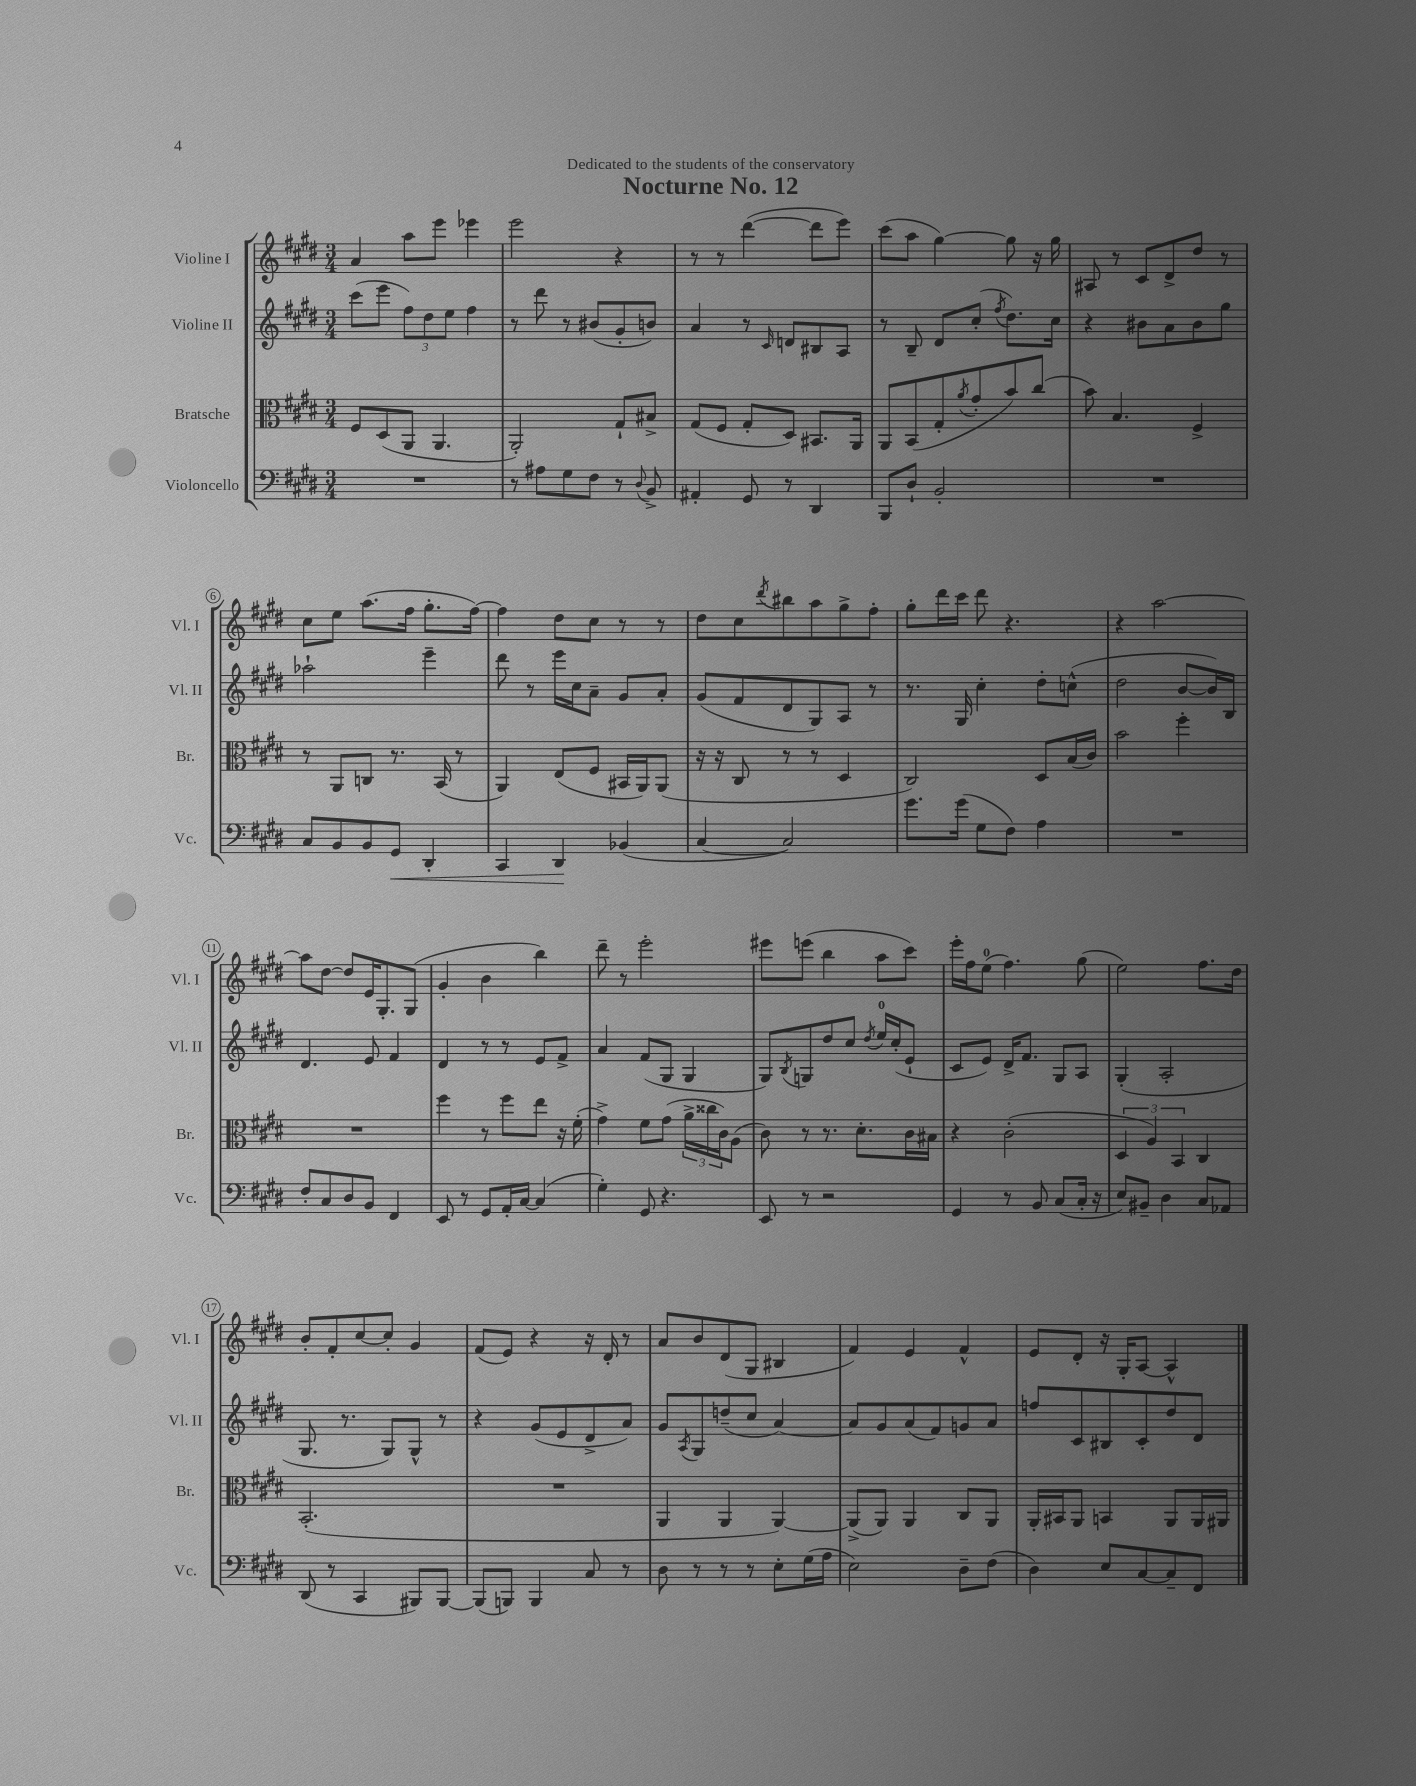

**kern	**dynam	**kern	**kern	**kern
*part4	*part4	*part3	*part2	*part1
*staff4	*staff4	*staff3	*staff2	*staff1
*I"Violoncello	*	*I"Bratsche	*I"Violine II	*I"Violine I
*I'Vc.	*	*I'Br.	*I'Vl. II	*I'Vl. I
*clefF4	*	*clefC3	*clefG2	*clefG2
*k[f#c#g#d#]	*	*k[f#c#g#d#]	*k[f#c#g#d#]	*k[f#c#g#d#]
*M3/4	*	*M3/4	*M3/4	*M3/4
=1	=1	=1	=1	=1
2.r	.	8F#/L	(8ccc#\L	4a/
.	.	(8D#/	8eee\J	.
.	.	8AA/J	12ff#\L)	8aa\L
.	.	.	12dd#\	.
.	.	4.AA/	.	8eee\J
.	.	.	12ee\J	.
.	.	.	4ff#\	4eee-X\
=2	=2	=2	=2	=2
8r	.	2AA'/)	8r	2eee\
8A#X\L	.	.	8ddd#\	.
8G#\	.	.	8r	.
8F#\J	.	.	(8b#X/L	.
8r	.	8G#`/L	8g#'/	4r
8qqD#/	.	.	.	.
8BB^/	.	8B#X^/J	8bn/J)	.
=3	=3	=3	=3	=3
4AA#X'/	.	(8G#/L	4a/	8r
.	.	8F#/J	.	8r
8GG#/	.	8G#'/L	8r	([4ddd#\
.	.	.	16qqc#/	.
8r	.	8D#/J)	8dn/L	.
4DD#/	.	8.BB#X/L	8B#X/	8ddd#\L]
.	.	.	8A/J	8eee\J)
.	.	16AA/Jk	.	.
=4	=4	=4	=4	=4
8BBB/L	.	8AA/L	8r	(8ccc#\L
8D#`/J	.	(8BB/	8B~/	8aa\J
2BB'/	.	8G#'/	8d#/L	[4gg#\)
.	.	8qa/	.	.
.	.	8g#'/	(8cc#'/J	.
.	.	.	8qff#/	.
.	.	8b/)	8.dd#\L)	8gg#\]
.	.	(8cc#/J	.	16r
.	.	.	16cc#\Jk	16gg#\
=5	=5	=5	=5	=5
2.r	.	8b\)	4r	8A#X/
.	.	4.B/	.	8r
.	.	.	8b#X\L	8c#/L
.	.	.	8a\	8d#^/
.	.	4F#^/	8b#\	8dd#/J
.	.	.	8gg#\J	8r
!!LO:LB:g=z
=6	=6	=6	=6	=6
8C#/L	.	8r	2aa-X`\	8cc#\L
8BB/	.	8AA/L	.	8ee\J
8BB/	.	8Cn/J	.	(8.aa\L
!	!LO:HP:b	!	!	!
8GG#/J	<	8.r	.	.
.	.	.	.	16ff#\Jk
4DD#'/	.	.	4eee~\	8.gg#'\L
.	.	(16BB/	.	.
.	.	8r	.	.
.	.	.	.	[16ff#\Jk)
=7	=7	=7	=7	=7
4CC#/	.	4AA/)	8ddd#\	4ff#\]
.	.	.	8r	.
4DD#/	.	(8E/L	16eee\LL	8dd#\L
.	.	.	16cc#\J	.
.	.	8F#/J	8a~\J	8cc#\J
(4BB-X/	[	16BB#X/LL	8g#/L	8r
.	.	16AA/J)	.	.
.	.	(8AA/J	8a'/J	8r
=8	=8	=8	=8	=8
[4C#/	.	16r	(8g#/L	8dd#\L
.	.	16r	.	.
.	.	8C#/	8f#/	8cc#\
.	.	.	.	8qddd#/
2C#/])	.	8r	8d#/	8bb#X\
.	.	8r	8G#/)	8aa\
.	.	4D#/	8A/J	8gg#^\
.	.	.	8r	8ff#'\J
=9	=9	=9	=9	=9
8.g#\L	.	2C#/)	8.r	8gg#'\L
.	.	.	.	16ddd#\L
(16g#\Jk	.	.	16G#/	16ccc#\JJ
8G#\L	.	.	4cc#'\	8ddd#\
8F#\J)	.	.	.	4.r
4A\	.	8D#/L	8dd#'\L	.
.	.	(16B/L	(8ccn^^\J	.
.	.	16c#/JJ)	.	.
=10	=10	=10	=10	=10
2.r	.	2b\	2dd#\	4r
.	.	.	.	[2aa\
.	.	4ff#'\	[8b/L	.
.	.	.	16b/L])	.
.	.	.	16B/JJ	.
!!LO:LB:g=z
=11	=11	=11	=11	=11
8F#'/L	.	2.r	4.d#/	8aa\L]
8C#/	.	.	.	[8dd#\J
8D#/	.	.	.	8dd#/L]
8BB/J	.	.	8e/	16e/K
.	.	.	.	8.G#'/
4FF#/	.	.	4f#/	.
.	.	.	.	(8G#/J
=12	=12	=12	=12	=12
8EE/	.	4ff#\	4d#/	4g#'/
8r	.	.	.	.
8GG#/L	.	8r	8r	4b\
16AA'/L	.	8ff#\L	8r	.
[16C#/JJ	.	.	.	.
(4C#/]	.	8ee\J	8e/L	4bb\)
.	.	16r	8f#^/J	.
.	.	(16f#'\	.	.
=13	=13	=13	=13	=13
4G#'\)	.	4g#^\)	4a/	8ddd#~\
.	.	.	.	8r
8GG#/	.	8f#\L	(8f#/L	2eee'\
4.r	.	(8g#\J	8G#/J	.
.	.	24a^\LL	4G#/	.
.	.	24cc##X\	.	.
.	.	24c#\J)	.	.
.	.	(8A\J	.	.
=14	=14	=14	=14	=14
8EE/	.	8c#\)	8G#/L)	8eee#X\L
.	.	.	8qB/	.
8r	.	8r	8Gn/	(8eeen\J
2r	.	8.r	8dd#/	4bb\
.	.	.	8cc#/J	.
.	.	8.d#'\L	.	.
.	.	.	8qdd#/	.
.	.	.	16ee/LL	8aa\L
.	.	.	(16cc#'/J	.
.	.	16c#\L	8e`/J	8ccc#\J)
.	.	16B#X\JJ	.	.
=15	=15	=15	=15	=15
4GG#/	.	4r	8c#/L	16eee'\LL
.	.	.	.	16ff#\J
.	.	.	8e/J)	(8ee\J
8r	.	(2c#'\	16d#^/KL	4.ff#\)
.	.	.	8.f#/J	.
8BB/	.	.	.	.
(8C#/L	.	.	8G#/L	.
16C#'/Jk	.	.	8A/J	(8gg#\
16r	.	.	.	.
=16	=16	=16	=16	=16
8E/L)	.	6D#/	(4G#'/	2ee\)
8BB#X~/J	.	.	.	.
.	.	6A/)	.	.
4D#\	.	.	2A'/	.
.	.	6BB/	.	.
8C#/L	.	4C#/	.	8.ff#\L
8AA-X/J	.	.	.	.
.	.	.	.	16dd#\Jk
!!LO:LB:g=z
=17	=17	=17	=17	=17
(8DD#/	.	(2.BB'/	8.G#/	8b'/L
8r	.	.	.	8f#'/
.	.	.	8.r	.
4CC#/	.	.	.	[8cc#/
.	.	.	8G#/L)	8cc#'/J]
8BBB#X/L)	.	.	8G#^^/J	4g#/
[8BBB#/J	.	.	8r	.
=18	=18	=18	=18	=18
(8BBB#/L]	.	2.r	4r	(8f#/L
8BBBn/J)	.	.	.	8e/J)
4BBB/	.	.	(8g#/L	4r
.	.	.	8e/	.
8C#/	.	.	8d#^/	16r
.	.	.	.	16d#'/
8r	.	.	8a/J)	8r
=19	=19	=19	=19	=19
8D#\	.	4AA/	8g#/L	8a/L
.	.	.	8qA/	.
8r	.	.	8G#/	8b/
8r	.	4AA/	(8ddn~/	(8d#/
8r	.	.	8cc#/J	8G#/J
8E'\L	.	[4AA/)	[4a/)	4B#X/
(16G#\L	.	.	.	.
16A\JJ	.	.	.	.
=20	=20	=20	=20	=20
2E\)	.	(8AA^/L]	8a/L]	4f#/)
.	.	8AA/J)	8g#/	.
.	.	4AA/	(8a/	4e/
.	.	.	8f#/)	.
8D#~\L	.	8C#/L	8gn/	4f#^^/
(8F#\J	.	8AA/J	8a/J	.
=21	=21	=21	=21	=21
4D#\)	.	16AA'/LL	8ffn/L	8e/L
.	.	16BB#X/J	.	.
.	.	8AA/J	8c#/	8d#'/J
8E/L	.	4BBn/	8B#X/	16r
.	.	.	.	16G#'/KL
[8C#/	.	.	8c#'/	[8A/J
8C#~/]	.	8AA/L	8dd#/	4A^^/]
8FF#/J	.	16AA/L	8d#/J	.
.	.	16AA#X/JJ	.	.
==	==	==	==	==
*-	*-	*-	*-	*-
